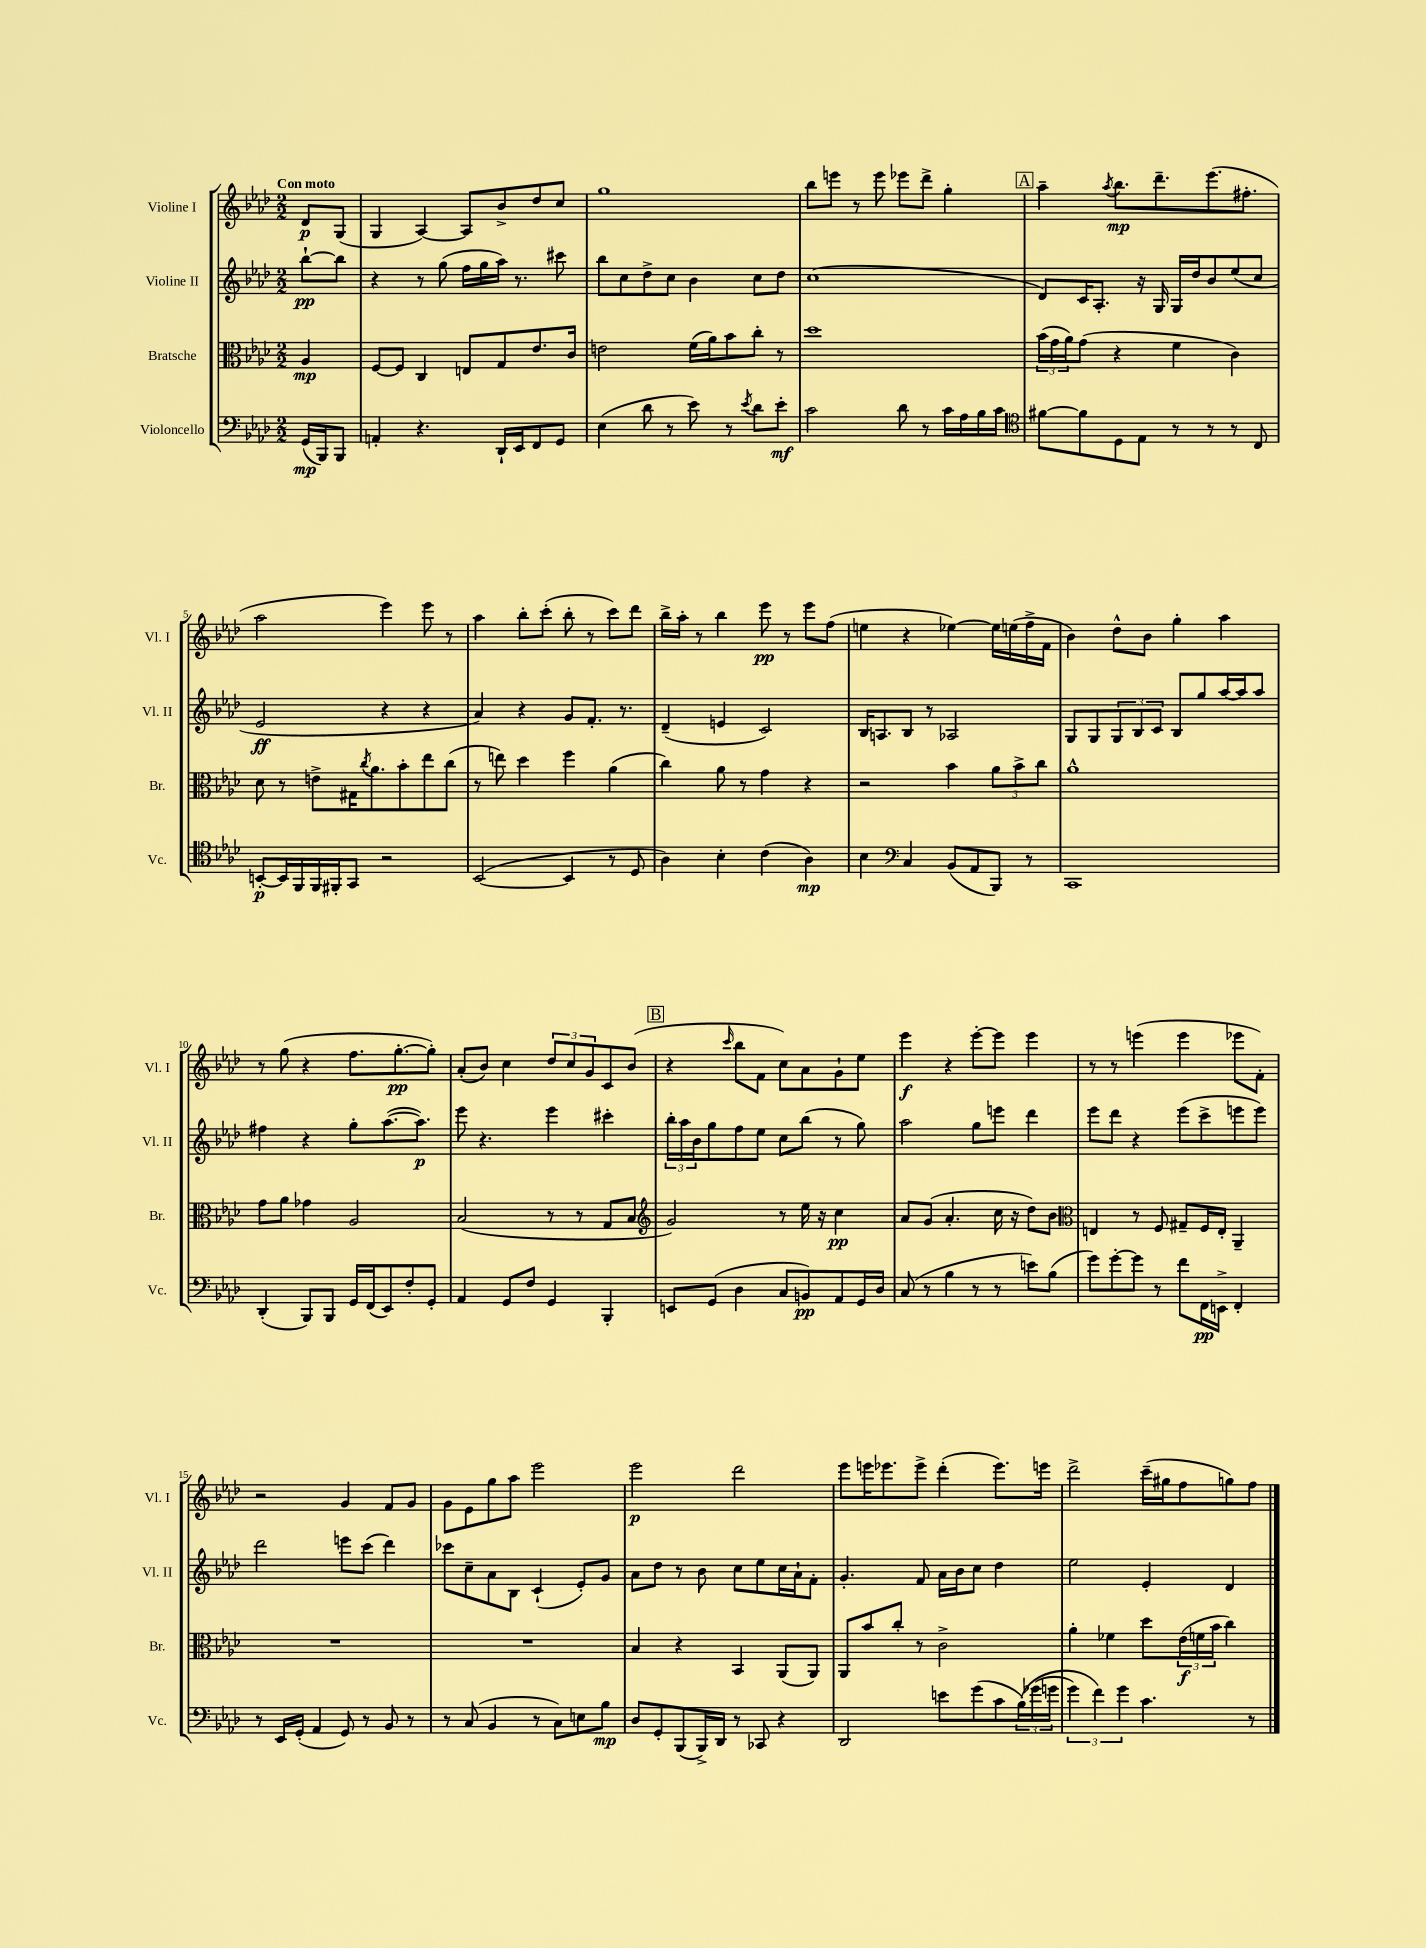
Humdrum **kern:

**kern	**dynam	**kern	**dynam	**kern	**dynam	**kern	**dynam
*part4	*part4	*part3	*part3	*part2	*part2	*part1	*part1
*staff4	*staff4	*staff3	*staff3	*staff2	*staff2	*staff1	*staff1
*I"Violoncello	*	*I"Bratsche	*	*I"Violine II	*	*I"Violine I	*
*I'Vc.	*	*I'Br.	*	*I'Vl. II	*	*I'Vl. I	*
*clefF4	*	*clefC3	*	*clefG2	*	*clefG2	*
*k[b-e-a-d-]	*	*k[b-e-a-d-]	*	*k[b-e-a-d-]	*	*k[b-e-a-d-]	*
*M2/2	*	*M2/2	*	*M2/2	*	*M2/2	*
=	=	=	=	=	=	=	=
!	!	!	!	!	!	!LO:TX:a:B:t=Con moto	!
(16GG/LL	mp	4A-/	mp	[8bb-`\L	pp	8d-/L	p
16BBB-/J)	.	.	.	.	.	.	.
8BBB-/J	.	.	.	8bb-\J]	.	(8G/J	.
=1	=1	=1	=1	=1	=1	=1	=1
4AAn'/	.	[8F/L	.	4r	.	4G/	.
.	.	8F/J]	.	.	.	.	.
4.r	.	4C/	.	8r	.	[4A-/)	.
.	.	.	.	(8gg\	.	.	.
.	.	8En/L	.	16ff\LL	.	8A-/L]	.
.	.	.	.	16gg\	.	.	.
16DD-`/LL	.	8G/	.	16aa-\JJ)	.	8b-^/	.
16EE-/J	.	.	.	8.r	.	.	.
8FF/	.	8.e-/	.	.	.	8dd-/	.
8GG/J	.	.	.	8ccc#X\	.	8cc/J	.
.	.	16c/Jk	.	.	.	.	.
=2	=2	=2	=2	=2	=2	=2	=2
(4E-\	.	2en\	.	8bb-\L	.	1gg	.
.	.	.	.	8cc\	.	.	.
8d-\	.	.	.	8dd-^\	.	.	.
8r	.	.	.	8cc\J	.	.	.
8e-\)	.	(16f\LL	.	4b-\	.	.	.
.	.	16a-\J)	.	.	.	.	.
8r	.	8b-\	.	.	.	.	.
8qe-/	.	.	.	.	.	.	.
8d-\L	.	8cc'\J	.	8cc\L	.	.	.
8e-'\J	mf	8r	.	8dd-\J	.	.	.
=3	=3	=3	=3	=3	=3	=3	=3
2c\	.	1dd-	.	(1cc	.	8bb-\L	.
.	.	.	.	.	.	8eeen\J	.
.	.	.	.	.	.	8r	.
.	.	.	.	.	.	8eee\	.
8d-\	.	.	.	.	.	8eee-X\L	.
8r	.	.	.	.	.	8ddd-^\J	.
16c\LL	.	.	.	.	.	4gg'\	.
16A-\	.	.	.	.	.	.	.
16B-\	.	.	.	.	.	.	.
16c\JJ	.	.	.	.	.	.	.
!!LO:REH:place=s1:t=A
=4	=4	=4	=4	=4	=4	=4	=4
*clefC4	*	*	*	*	*	*	*
[8f#X\L	.	(24b-\LL	.	8d-/L)	.	4aa-~\	.
.	.	24g\	.	.	.	.	.
.	.	24a-\J)	.	.	.	.	.
8f#\]	.	(8g\J	.	16c/K	.	.	.
.	.	.	.	8.A-'/J	.	.	.
.	.	.	.	.	.	8qaa-/	.
8D-\	.	4r	.	.	.	8.bb-\L	mp
8E-\J	.	.	.	16r	.	.	.
.	.	.	.	16G/	.	8.ddd-~\	.
8r	.	4f\	.	16G/LL	.	.	.
.	.	.	.	16dd-/J	.	.	.
8r	.	.	.	8b-/	.	(8.eee-\	.
8r	.	4c\)	.	(8ee-/	.	.	.
.	.	.	.	.	.	8.ff#X'\J	.
8C/	.	.	.	8cc/J	.	.	.
!!LO:LB:g=z
=5	=5	=5	=5	=5	=5	=5	=5
[8BBn'/L	p	8d-\	.	2e-/	ff	2aa-\	.
16BB/L]	.	8r	.	.	.	.	.
16FF/	.	.	.	.	.	.	.
16FF/	.	8en^\L	.	.	.	.	.
16FF#X'/J	.	.	.	.	.	.	.
8GG/J	.	16G#X\K	.	.	.	.	.
.	.	8qcc/	.	.	.	.	.
.	.	8.a-\	.	.	.	.	.
2r	.	.	.	4r	.	4eee-\)	.
.	.	8b-'\	.	.	.	.	.
.	.	8ee-\	.	4r	.	8eee-\	.
.	.	(8cc\J	.	.	.	8r	.
=6	=6	=6	=6	=6	=6	=6	=6
([2BB-/	.	8r	.	4a-/)	.	4aa-\	.
.	.	8een\)	.	.	.	.	.
.	.	4dd-\	.	4r	.	8bb-'\L	.
.	.	.	.	.	.	(8ccc'\J	.
4BB-/]	.	4ff\	.	8g/L	.	8bb-'\	.
.	.	.	.	8.f'/J	.	8r	.
8r	.	(4a-\	.	.	.	8ccc\L)	.
.	.	.	.	8.r	.	.	.
8D-/	.	.	.	.	.	8ddd-\J	.
=7	=7	=7	=7	=7	=7	=7	=7
4A-\)	.	4cc\)	.	(4d-~/	.	16bb-^\LL	.
.	.	.	.	.	.	16aa-'\JJ	.
.	.	.	.	.	.	8r	.
4B-'\	.	8a-\	.	4en/	.	4bb-\	.
.	.	8r	.	.	.	.	.
(4c\	.	4g\	.	2c/)	.	8eee-\	pp
.	.	.	.	.	.	8r	.
4A-\)	mp	4r	.	.	.	8eee-\L	.
.	.	.	.	.	.	(8ff\J	.
=8	=8	=8	=8	=8	=8	=8	=8
4B-\	.	2r	.	16B-/KL	.	4een\	.
.	.	.	.	8.An/	.	.	.
*clefF4	*	*	*	*	*	*	*
4C/	.	.	.	8B-/J	.	4r	.
.	.	.	.	8r	.	.	.
(8BB-/L	.	4b-\	.	2A-X/	.	[4ee-X\)	.
8AA-/	.	.	.	.	.	.	.
8BBB-/J)	.	12a-\L	.	.	.	16ee-\LL]	.
.	.	.	.	.	.	(16een\	.
.	.	12b-^\	.	.	.	.	.
8r	.	.	.	.	.	16ff^\	.
.	.	12cc\J	.	.	.	.	.
.	.	.	.	.	.	16f\JJ	.
=9	=9	=9	=9	=9	=9	=9	=9
1CC	.	1a-^^	.	8G/L	.	4b-\)	.
.	.	.	.	8G/	.	.	.
.	.	.	.	12G/	.	8dd-^^\L	.
.	.	.	.	12B-/	.	.	.
.	.	.	.	.	.	8b-\J	.
.	.	.	.	12c/J	.	.	.
.	.	.	.	8B-/L	.	4gg'\	.
.	.	.	.	8gg/	.	.	.
.	.	.	.	[16aa-/L	.	4aa-\	.
.	.	.	.	16aa-/J]	.	.	.
.	.	.	.	8aa-/J	.	.	.
!!LO:LB:g=z
=10	=10	=10	=10	=10	=10	=10	=10
(4DD-'/	.	8g\L	.	4ff#X\	.	8r	.
.	.	8a-\J	.	.	.	(8gg\	.
8BBB-/L)	.	4g-X\	.	4r	.	4r	.
8BBB-/J	.	.	.	.	.	.	.
16GG/LL	.	2A-/	.	8gg'\L	.	8.ff\L	.
(16FF/J	.	.	.	.	.	.	.
8EE-/)	.	.	.	([8.aa-\	.	.	.
.	.	.	.	.	.	[8.gg'\	pp
8F'/	.	.	.	.	.	.	.
.	.	.	.	8.aa-\J])	p	.	.
8GG'/J	.	.	.	.	.	8gg'\J])	.
=11	=11	=11	=11	=11	=11	=11	=11
4AA-/	.	(2B-/	.	8eee-\	.	(8a-'/L	.
.	.	.	.	4.r	.	8b-/J)	.
8GG/L	.	.	.	.	.	4cc\	.
8F/J	.	.	.	.	.	.	.
4GG/	.	8r	.	4eee-\	.	12dd-/L	.
.	.	.	.	.	.	12cc/	.
.	.	8r	.	.	.	.	.
.	.	.	.	.	.	12g/	.
4BBB-'/	.	8G/L	.	4ccc#X'\	.	8c/	.
.	.	8B-/J	.	.	.	(8b-/J	.
!!LO:REH:place=s1:t=B
=12	=12	=12	=12	=12	=12	=12	=12
*	*	*clefG2	*	*	*	*	*
8EEn/L	.	2g/)	.	24bb-'\LL	.	4r	.
.	.	.	.	24aa-\	.	.	.
.	.	.	.	24b-\J	.	.	.
(8GG/J	.	.	.	8gg\	.	.	.
.	.	.	.	.	.	16qqccc/	.
4D-\	.	.	.	8ff\	.	8bb-\L	.
.	.	.	.	8ee-\J	.	8f\J	.
8C/L	.	8r	.	8cc\L	.	8cc\L)	.
8BBn/)	pp	16ee-\	.	(8bb-\J	.	8a-\	.
.	.	16r	.	.	.	.	.
8AA-/	.	4cc\	pp	8r	.	8g`\	.
16GG/L	.	.	.	8gg\)	.	8ee-\J	.
16D-/JJ	.	.	.	.	.	.	.
=13	=13	=13	=13	=13	=13	=13	=13
(8C/	.	8a-/L	.	2aa-\	.	4eee-\	f
8r	.	(8g/J	.	.	.	.	.
4B-\	.	4.a-'/	.	.	.	4r	.
8r	.	.	.	8gg\L	.	[8eee-'\L	.
8r	.	16cc\	.	8eeen\J	.	8eee-\J]	.
.	.	16r	.	.	.	.	.
8en\L)	.	8dd-\L)	.	4ddd-\	.	4eee-\	.
(8B-\J	.	8b-\J	.	.	.	.	.
=14	=14	=14	=14	=14	=14	=14	=14
*	*	*clefC3	*	*	*	*	*
8g\L)	.	4En/	.	8eee-\L	.	8r	.
[8g'\	.	.	.	8ddd-\J	.	8r	.
8g\J]	.	8r	.	4r	.	(4eeen\	.
8r	.	8F/	.	.	.	.	.
8f\L	.	8G#X~/L	.	(8eee-\L	.	4eee\	.
16FF\L	pp	16F/L	.	8ccc^\	.	.	.
16EEn^\JJ	.	16E'/JJ	.	.	.	.	.
4FF'/	.	4AA-~/	.	8eeen\	.	8eee-X\L	.
.	.	.	.	8eee\J)	.	8f'\J)	.
!!LO:LB:g=z
=15	=15	=15	=15	=15	=15	=15	=15
8r	.	1r	.	2ddd-\	.	2r	.
16EE-/LL	.	.	.	.	.	.	.
(16GG'/JJ	.	.	.	.	.	.	.
4AA-/	.	.	.	.	.	.	.
8GG/)	.	.	.	8eeen\L	.	4g/	.
8r	.	.	.	(8ccc\J	.	.	.
8BB-/	.	.	.	4ddd-\)	.	8f/L	.
8r	.	.	.	.	.	8g/J	.
=16	=16	=16	=16	=16	=16	=16	=16
8r	.	1r	.	8ccc-X\L	.	8g\L	.
(8C/	.	.	.	8cc~\	.	8e-\	.
4BB-/	.	.	.	8a-\	.	8gg\	.
.	.	.	.	8B-\J	.	8aa-\J	.
8r	.	.	.	(4c`/	.	2eee-\	.
8C\L)	.	.	.	.	.	.	.
8En\	.	.	.	8e-'/L)	.	.	.
8B-\J	mp	.	.	8g/J	.	.	.
=17	=17	=17	=17	=17	=17	=17	=17
8D-/L	.	4B-/	.	8a-\L	.	2eee-\	p
8GG'/	.	.	.	8dd-\J	.	.	.
(8BBB-/	.	4r	.	8r	.	.	.
16BBB-^/L)	.	.	.	8b-\	.	.	.
16DD-/JJ	.	.	.	.	.	.	.
8r	.	4BB-/	.	8cc\L	.	2ddd-\	.
8CC-X/	.	.	.	8ee-\	.	.	.
4r	.	(8AA-/L	.	16cc\L	.	.	.
.	.	.	.	16a-`\J	.	.	.
.	.	8AA-/J)	.	8f'\J	.	.	.
=18	=18	=18	=18	=18	=18	=18	=18
2DD-/	.	8AA-/L	.	4.g'/	.	8eee-\L	.
.	.	8b-/	.	.	.	16eeen\K	.
.	.	.	.	.	.	8.eee-X\	.
.	.	8cc'/J	.	.	.	.	.
.	.	8r	.	8f/	.	8eee-^\J	.
8en\L	.	2c^\	.	16a-\LL	.	(4ddd-'\	.
.	.	.	.	16b-\J	.	.	.
(8g\	.	.	.	8cc\J	.	.	.
8c\	.	.	.	4dd-\	.	8.eee-\L)	.
(24B-\L)	.	.	.	.	.	.	.
(24g-X\	.	.	.	.	.	.	.
.	.	.	.	.	.	16eeen\Jk	.
24gn\JJ	.	.	.	.	.	.	.
=19	=19	=19	=19	=19	=19	=19	=19
6g\)	.	4a-'\	.	2ee-\	.	2ddd-^\	.
6f\)	.	.	.	.	.	.	.
.	.	4f-X\	.	.	.	.	.
6g\	.	.	.	.	.	.	.
4.c\	.	8dd-\L	.	4e-'/	.	(16ccc~\LL	.
.	.	.	.	.	.	16gg#X\J	.
.	.	(24e-\L	f	.	.	8ff\	.
.	.	24fn\	.	.	.	.	.
.	.	24b-\JJ	.	.	.	.	.
.	.	4cc\)	.	4d-/	.	8ggn\)	.
8r	.	.	.	.	.	8ff\J	.
==	==	==	==	==	==	==	==
*-	*-	*-	*-	*-	*-	*-	*-
